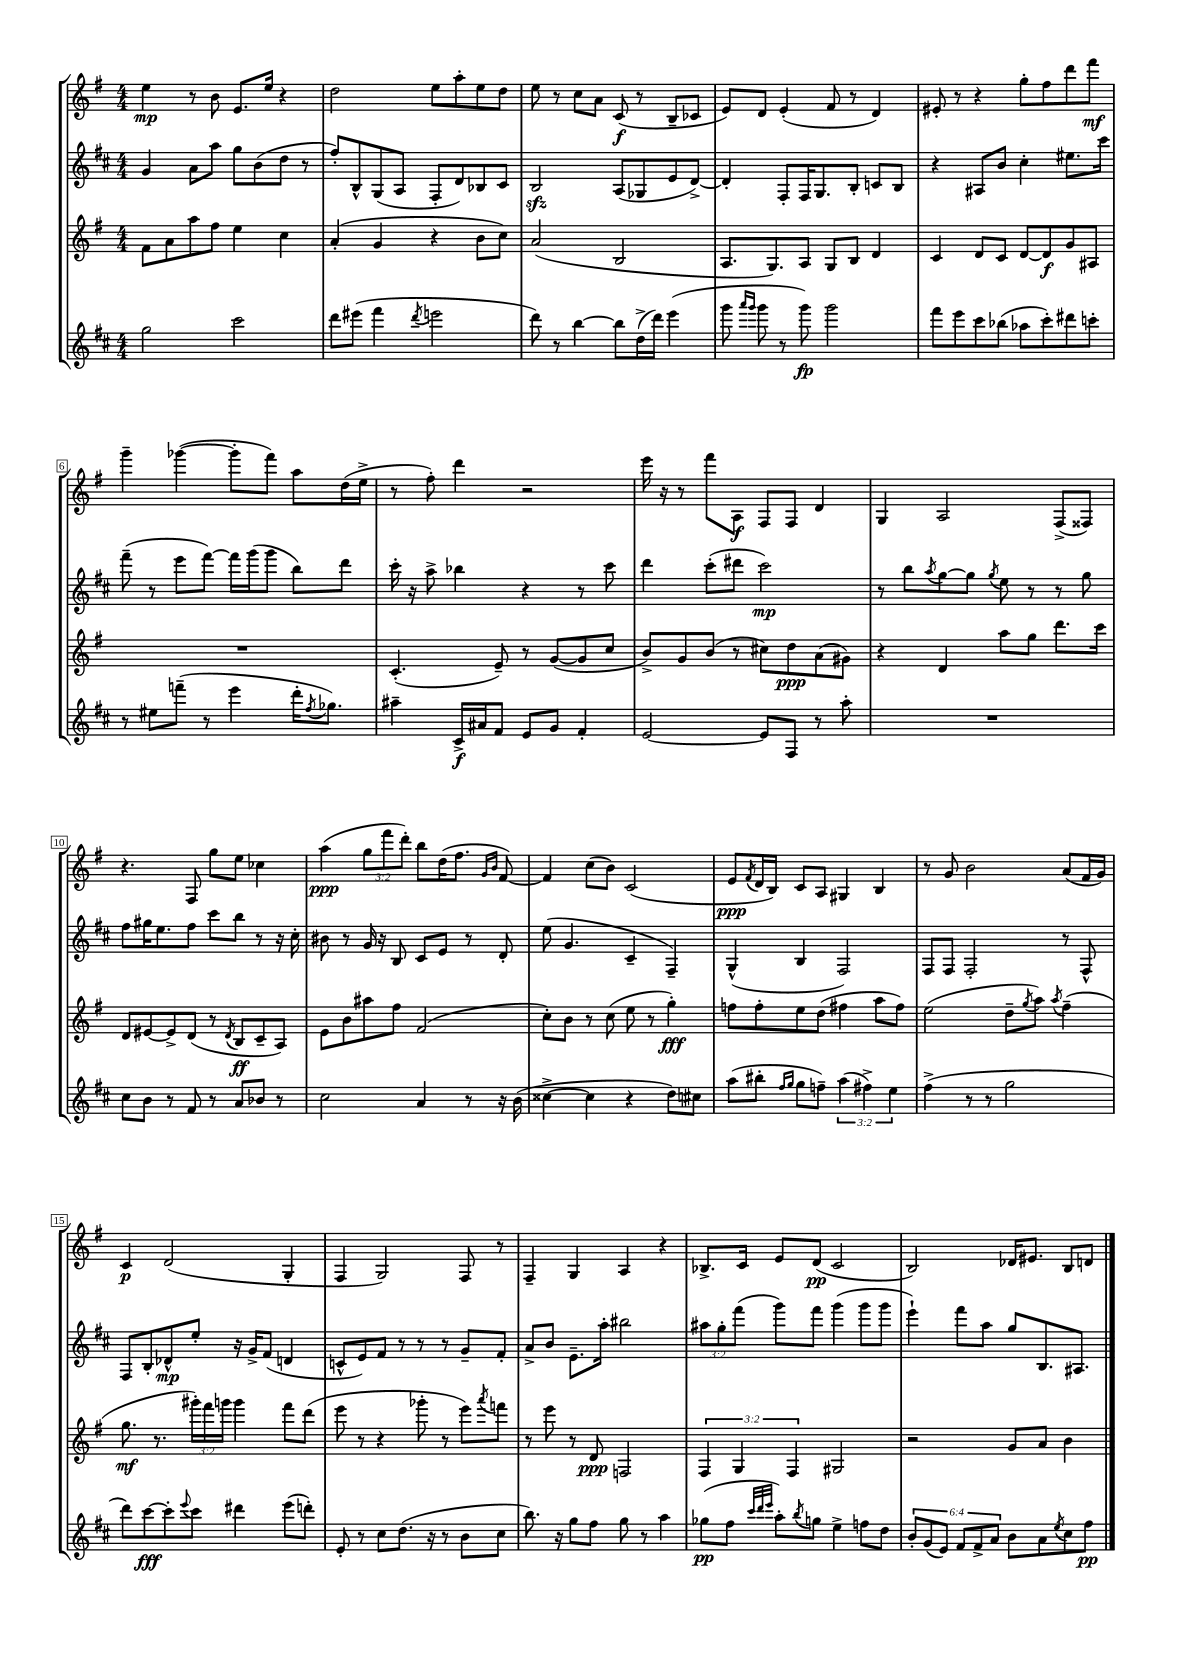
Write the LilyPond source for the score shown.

<<
\new StaffGroup <<
\new Staff = "s0" {
    \clef treble \key g \major \numericTimeSignature \time 4/4 \override Staff.TupletNumber.text = #tuplet-number::calc-fraction-text
    e''4\mp r8 b'8 e'8. e''16 r4 |
    d''2 e''8 a''8-. e''8 d''8 |
    e''8 r8 c''8 a'8 c'8\f( r8 b8-- ces'8 |
    e'8) d'8 e'4-.( fis'8 r8 d'4) |
    eis'8-. r8 r4 g''8-. fis''8 d'''8 fis'''8\mf |
    g'''4-- ges'''4~( ges'''8-. fis'''8) a''8 d''16( e''16-> |
    r8 fis''8-.) d'''4 r2 |
    e'''16 r16 r8 fis'''8 a8\f fis8 fis8 d'4 |
    g4 a2 fis8->( fisis8) |
    r4. fis8 g''8 e''8 ces''4 |
    a''4\ppp( \tuplet 3/2 { g''8 fis'''8 d'''8-.) } b''8 d''16( fis''8. \grace { g'16 b'16 } fis'8~) |
    fis'4 c''8( b'8) c'2( |
    e'8\ppp \acciaccatura { fis'8 } d'16 b16) c'8 a8 gis4 b4 |
    r8 g'8 b'2 a'8( fis'16 g'16) |
    c'4\p d'2( g4-. |
    fis4 g2) fis8 r8 |
    fis4-- g4 a4 r4 |
    bes8.-> c'16 e'8 d'8\pp( c'2 |
    b2) des'16 eis'8. b8 d'8 \bar "|." |
}
\new Staff = "s1" {
    \clef treble \key d \major \numericTimeSignature \time 4/4 \override Staff.TupletNumber.text = #tuplet-number::calc-fraction-text
    g'4 a'8 a''8 g''8 b'8( d''8 r8 |
    fis''8-.) b8-^ g8( a8 fis8-. d'8) bes8 cis'8 |
    b2\sfz a8( ges8 e'8 d'8~->) |
    d'4-. fis8-. fis16 g8. b8-. c'8 b8 |
    r4 ais8 b'8 cis''4-. eis''8. cis'''16 |
    fis'''8--( r8 e'''8 fis'''8~) fis'''16 g'''16( g'''8 b''8) d'''8 |
    cis'''16-. r16 a''8-> bes''4 r4 r8 cis'''8 |
    d'''4 cis'''8-.( dis'''8 cis'''2\mp) |
    r8 b''8 \acciaccatura { a''8 } g''8~ g''8 \acciaccatura { g''8 } e''8 r8 r8 g''8 |
    fis''8 gis''16 e''8. fis''8 cis'''8 b''8 r8 r16 cis''16-. |
    bis'8 r8 g'16 r16 b8 cis'8 e'8 r8 d'8-. |
    e''8( g'4. cis'4-- fis4--) |
    g4-^( b4 fis2) |
    fis8 fis8 fis2-. r8 fis8-^ |
    fis8 b8-. des'8-^\mp e''8-. r16 g'16-> fis'8( d'4 |
    c'8-^ e'8) fis'8 r8 r8 r8 g'8-- fis'8-. |
    a'8-> b'8 e'8.-- a''16-. bis''2 |
    \tuplet 3/2 { ais''8 g''8-. fis'''8( } g'''8) fis'''8 g'''4( g'''8 g'''8 |
    e'''4-!) fis'''8 a''8 g''8 b8. ais8. \bar "|." |
}
\new Staff = "s2" {
    \clef treble \key g \major \numericTimeSignature \time 4/4 \override Staff.TupletNumber.text = #tuplet-number::calc-fraction-text
    fis'8 a'8 a''8 fis''8 e''4 c''4 |
    a'4-.( g'4 r4 b'8 c''8) |
    a'2( b2 |
    a8. g8.) a8 g8 b8 d'4 |
    c'4 d'8 c'8 d'8~ d'8\f g'8 ais8 |
    R1 |
    c'4.-.( e'8--) r8 g'8~( g'8 c''8 |
    b'8->) g'8 b'8( r8 cis''8) d''8\ppp a'8( gis'8) |
    r4 d'4 a''8 g''8 d'''8. c'''16 |
    d'8 eis'8~ eis'8-> d'8( r8 \acciaccatura { d'8 } b8\ff c'8-- a8) |
    e'8 b'8 ais''8 fis''8 fis'2( |
    c''8-.) b'8 r8 c''8( e''8 r8 g''4-.\fff) |
    f''8 f''8-. e''8 d''8( fis''4 a''8 fis''8) |
    e''2( d''8-- \acciaccatura { g''8 } a''8) \acciaccatura { a''8 } fis''4--( |
    g''8.\mf r8. \tuplet 3/2 { gis'''16-.) fis'''16 g'''16 } g'''4 fis'''8 d'''8( |
    e'''8 r8 r4 ges'''8-. r8 e'''8) \acciaccatura { a'''8 } f'''8 |
    r8 e'''8 r8 d'8\ppp f2 |
    \tuplet 3/2 { fis4 g4 fis4 } gis2 |
    r2 g'8 a'8 b'4 \bar "|." |
}
\new Staff = "s3" {
    \clef treble \key d \major \numericTimeSignature \time 4/4 \override Staff.TupletNumber.text = #tuplet-number::calc-fraction-text
    g''2 cis'''2 |
    d'''8 eis'''8( fis'''4 \acciaccatura { d'''8 } e'''2 |
    d'''8) r8 b''4~ b''8 d''16->( d'''16) e'''4( |
    g'''8 \grace { a'''16 g'''16 } g'''8 r8 g'''8\fp) g'''2 |
    fis'''8 e'''8 cis'''8 bes''8( aes''8 cis'''8-.) dis'''8 c'''8-. |
    r8 eis''8 f'''8--( r8 e'''4 d'''16-. \acciaccatura { fis''8 } ges''8.) |
    ais''4-- cis'16->\f ais'16 fis'8 e'8 g'8 fis'4-. |
    e'2~ e'8 fis8 r8 a''8-. |
    R1 |
    cis''8 b'8 r8 fis'8 r8 a'8 bes'8 r8 |
    cis''2 a'4 r8 r16 b'16( |
    cisis''4~-> cisis''4 r4 d''8) cis''8 |
    a''8( bis''8-. \grace { fis''16 g''16 } g''8 f''8--) \tuplet 3/2 { a''4( fis''4->) e''4 } |
    fis''4->( r8 r8 g''2 |
    d'''8) cis'''8~\fff cis'''8-. \appoggiatura { e'''8 } cis'''8 dis'''4 e'''8( d'''8-.) |
    e'8-. r8 cis''8 d''8.( r16 r8 b'8 cis''8 |
    b''8.) r16 g''8 fis''8 g''8 r8 a''4 |
    ges''8\pp( fis''8 \grace { cis'''32 d'''32 e'''32 } a''8-.) \acciaccatura { b''8 } g''8 e''4-> f''8 d''8 |
    \tuplet 6/4 { b'8-. g'8( e'8) fis'8 fis'8-> a'8 } b'8 a'8 \acciaccatura { e''8 } cis''8 fis''8\pp \bar "|." |
}
>>
>>
\layout { \context { \Score \override BarNumber.stencil = #(make-stencil-boxer 0.1 0.3 ly:text-interface::print) } }
